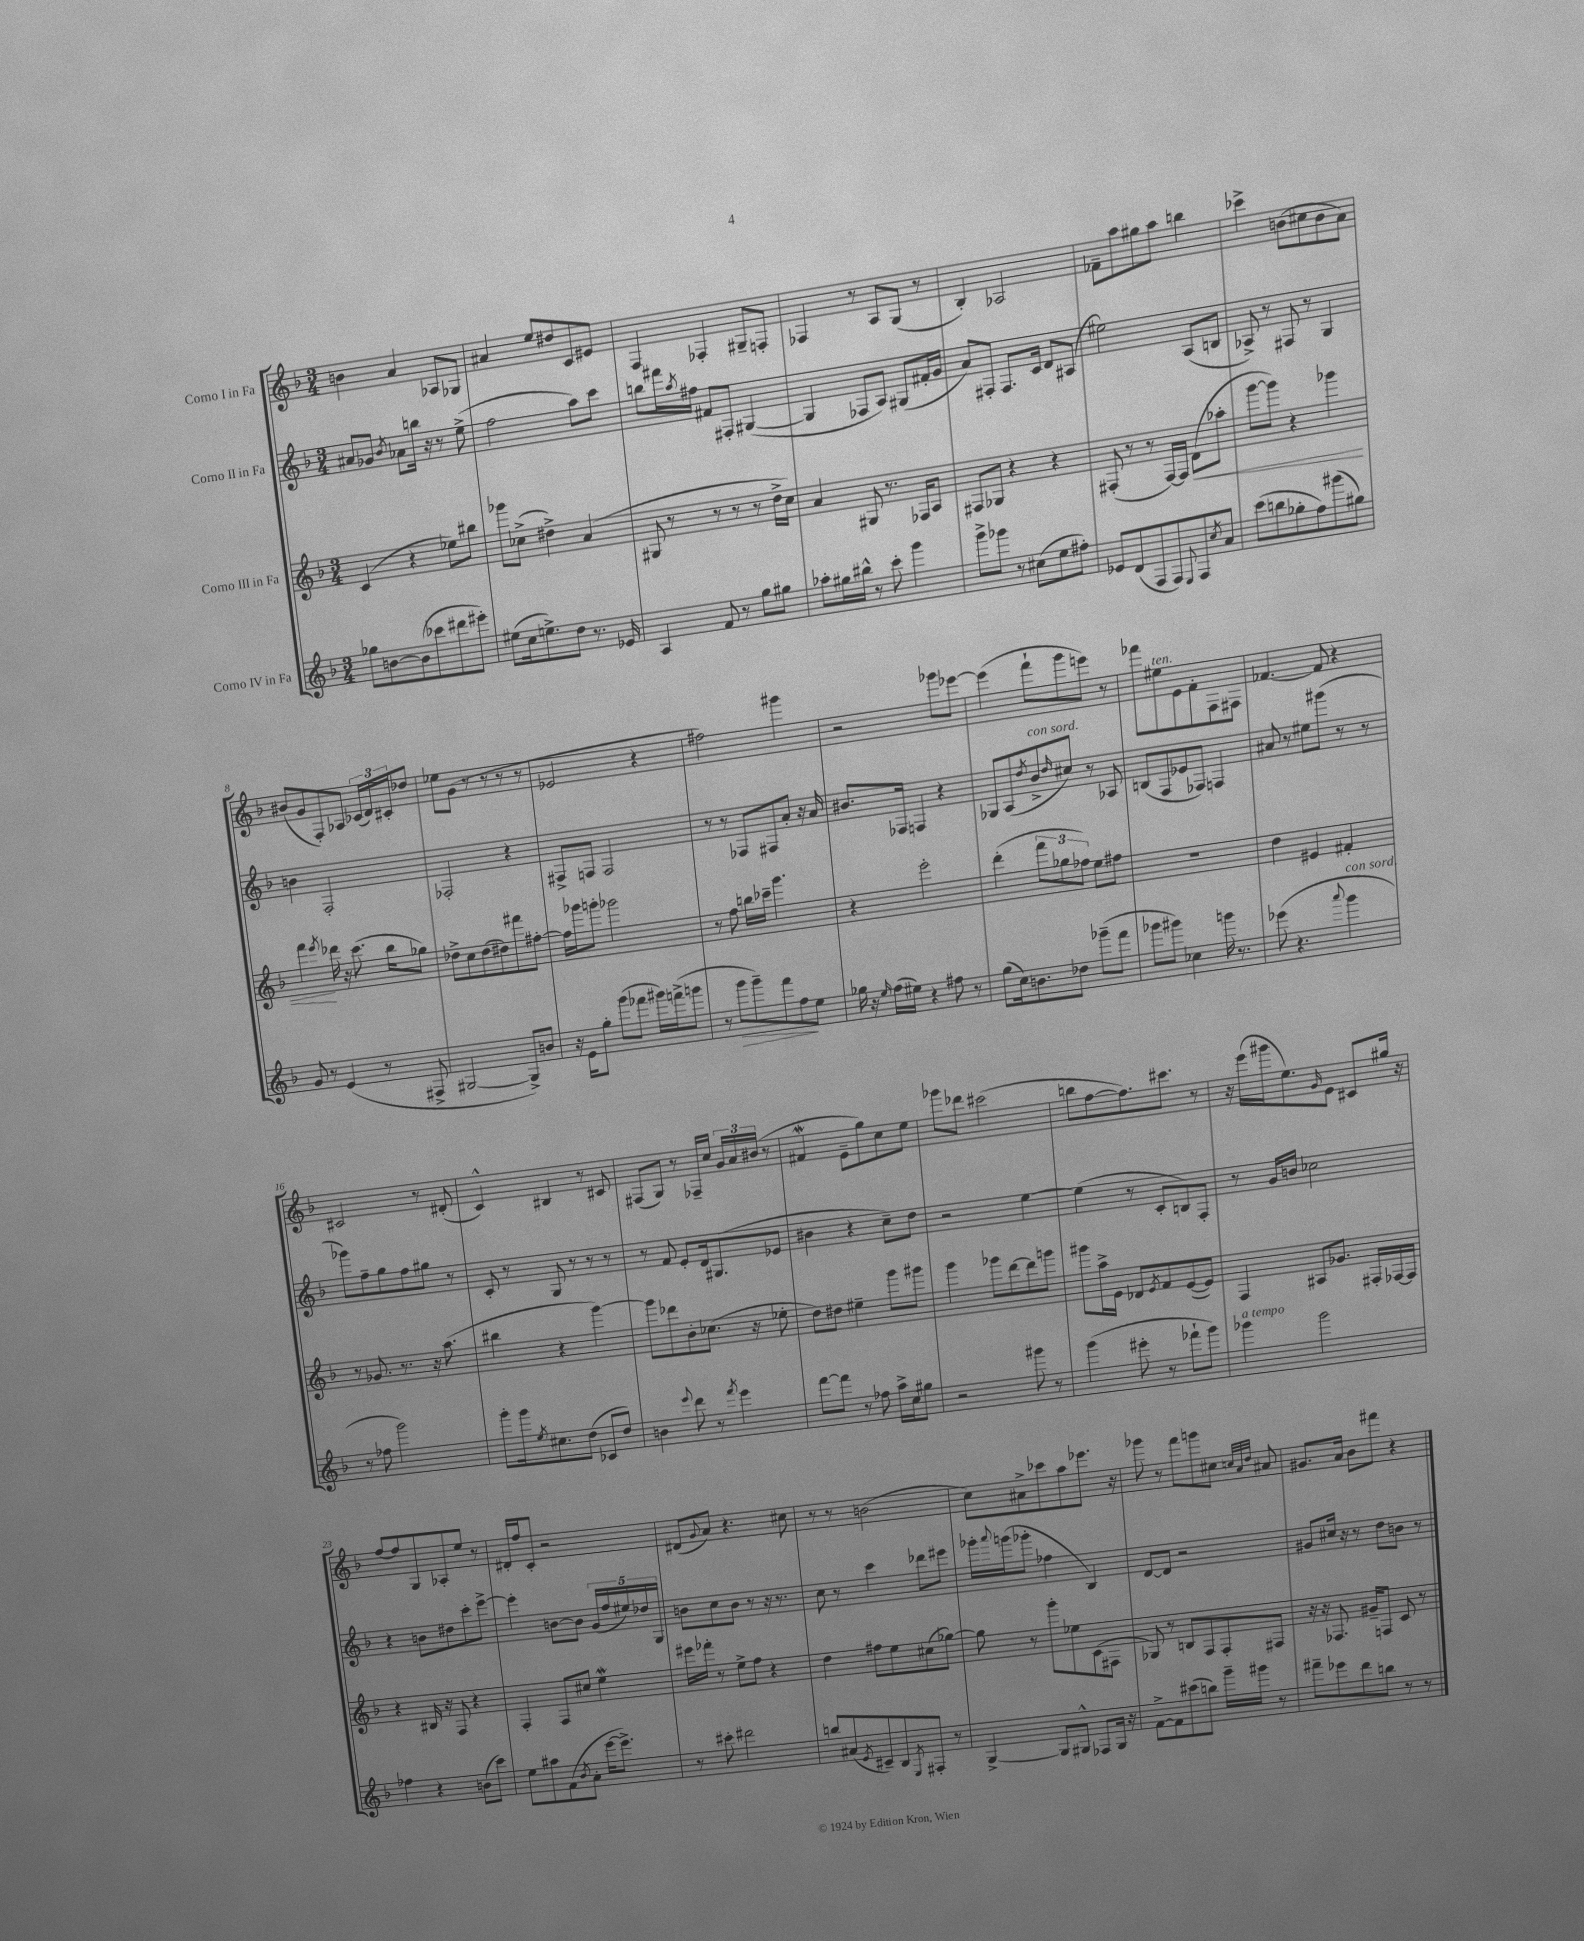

**kern	**dynam	**kern	**dynam	**kern	**kern
*part4	*part4	*part3	*part3	*part2	*part1
*staff4	*staff4	*staff3	*staff3	*staff2	*staff1
*I"Corno IV in Fa	*	*I"Corno III in Fa	*	*I"Corno II in Fa	*I"Corno I in Fa
*clefG2	*	*clefG2	*	*clefG2	*clefG2
*k[b-]	*	*k[b-]	*	*k[b-]	*k[b-]
*M3/4	*	*M3/4	*	*M3/4	*M3/4
=1	=1	=1	=1	=1	=1
8gg-X\L	.	(4c/	.	8a#X/L	4bn\
[8bn\	.	.	.	8g-X/J	.
.	.	.	.	8qb-/	.
(8b\]	.	4r	.	8a-X\L	4a/
8ccc-X\	.	.	.	16bbn\Jk	.
.	.	.	.	16r	.
8ddd#X\	.	8ee-X\L)	.	8r	8A-X/L
8eee#X'\J)	.	8bb#X\J	.	(8ee^\	8G-X/J
=2	=2	=2	=2	=2	=2
(8ee#X\L	.	8ggg-X\L	.	2ff\	4a#X/
16cc\k	.	(8cc-X^\J	.	.	.
8.een^\)	.	.	.	.	.
.	.	4dd#X^\)	.	.	8ee/L
8dd\J	.	.	.	.	8dd#X/
8.r	.	(4a/	.	8aa\L)	8c/
.	.	.	.	8ccc\J	8e#X/J
16e-X/	.	.	.	.	.
=3	=3	=3	=3	=3	=3
4A/	.	8G#X/	.	8bbn\L	4F/
.	.	8r	.	16fff#X\L	.
.	.	.	.	8qaa/	.
.	.	.	.	16ff#X\JJ	.
8f/	.	8r	.	8f#X/L	4F-X'/
8r	.	8r	.	8F#X'/J	.
8gg\L	.	8r	.	([4G#X/	8G#X~/L
8gg#X\J	.	16dd^\LL	.	.	8Fn'/J
.	.	16cc\JJ)	.	.	.
=4	=4	=4	=4	=4	=4
8aa-X'\L	.	4a/	.	4G#/]	4F-X/
16gg#X\L	.	.	.	.	.
16bb#X^^\JJ	.	.	.	.	.
8r	.	8G#X/	.	8F-X/L	8r
8ccc'\	.	8.r	.	8A/J)	8A/L
4ggg\	.	.	.	(8G#X/L	(8G/J
.	.	16F-X/KL	.	.	.
.	.	8A/J	.	16f#X'/L	8r
.	.	.	.	16g/JJ	.
=5	=5	=5	=5	=5	=5
8ggg^\L	.	8F#X/L	.	8a/L)	4B-'/)
8ggg-X\J	.	8G-X/J	.	8F#X'/J	.
8r	.	4r	.	8.F#/L	2A-X/
(8cc#X\L	.	.	.	.	.
.	.	.	.	16c/Jk	.
8ee\	.	4r	.	8d/L	.
8ff#X'\J)	.	.	.	(8A#X/J	.
=6	=6	=6	=6	=6	=6
8e-X/L	.	(8F#X'/	.	2ee#X\)	8f-X~\L
(8d/	.	8r	.	.	8aa\
8F/	.	8r	.	.	8gg#X\
8F/)	.	[16F#/LL)	.	.	8aa\J
.	.	16F#/JJ]	.	.	.
8qqE/	.	.	.	.	.
!	!	!	!LO:HP:b	!	!
8F/	.	(8d\L	<	(8A/L	4bbn\
8qcc/	.	.	.	.	.
8a/J	.	8aa-X'\J	.	8Bn/J	.
=7	=7	=7	=7	=7	=7
(8ccc\L	.	[8ggg\L	.	8A-X^/)	4ccc-X^\
8bbn\	.	8ggg\J])	.	8r	.
8gg-X'\	.	4r	.	8F#X/	(8bn\L
8ff\)	.	.	.	8r	8cc#X\
(8ggg#X\	.	4ggg-X\	.	4G/	8b\
8gg#X\J)	.	.	.	.	8a\J)
!!LO:LB:g=z
=8	=8	=8	=8	=8	=8
8g/	.	4fff\	.	4bn\	(8b#X/L
8r	.	.	.	.	8g/
.	.	8qeee/	.	.	.
(4e/	.	16ddd-X\	[	2F'/	8F'/)
.	.	16r	.	.	.
.	.	(8.ccc\	.	.	8A-X/J
8r	.	.	.	.	(24c-X/LL
.	.	.	.	.	24d/)
.	.	16bb-\KL	.	.	.
.	.	.	.	.	24c#X'/J
8F#X^/	.	8gg-X\J)	.	.	8dd-X/J
=9	=9	=9	=9	=9	=9
[2G#X/	.	8dd-X^\L	.	2F-X'/	8ee-X\L
.	.	8cc\	.	.	(8g\J
.	.	(8dd-\	.	.	8r
.	.	8dd#X\)	.	.	8r
8G#^/L])	.	8fff#X\	.	4r	8r
8bn/J	.	[8ff#X'\J	.	.	8r
=10	=10	=10	=10	=10	=10
16r	.	16ff#\LL]	.	8F#X^/L	2e-X/
16e\KL	.	16ggg-X\J	.	.	.
8gg'\J	.	8gggn'\J	.	8Fn/J	.
(8ggg\L	.	2ggg-X\	.	2F/	.
8fff-X\J	.	.	.	.	.
16ggg#X\LL)	.	.	.	.	4r
(16fffn^\J	.	.	.	.	.
8gggn\J	.	.	.	.	.
=11	=11	=11	=11	=11	=11
8r	.	8r	.	8r	2ff#X\)
!	!LO:HP:b	!	!	!	!
8ggg\L	>	8ff\	.	8r	.
8ggg~\)	.	16bbn\LL	.	8F-X/L	.
.	.	16ccc-X~\JJ	.	.	.
8fff\	.	4.ggg\	.	8F#X/	.
8ff\	.	.	.	8a'/J	4ggg#X\
8ee\J	]	.	.	16r	.
.	.	.	.	16a/	.
=12	=12	=12	=12	=12	=12
16gg-X\	.	4r	.	8.b#X/L	2r
16r	.	.	.	.	.
16qqee/	.	.	.	.	.
(16ff\LL	.	.	.	.	.
16ee#X\JJ)	.	.	.	16F-X/Jk	.
4r	.	2eee'\	.	4Fn/	.
8ff#X\	.	.	.	4r	8ggg-X\L
8r	.	.	.	.	[8eee-X\J
=13	=13	=13	=13	=13	=13
(8gg\L	.	(4ddd'\	.	8G-X/L	(4eee-\]
16cc\k)	.	.	.	(8A/	.
8.bn\	.	.	.	.	.
.	.	.	.	8qdd/	.
!	!	!	!	!LO:TX:a:i:t=con sord.	!
.	.	12fff\L	.	8b-^/	8fff`\L
.	.	12gg-X\	.	.	.
.	.	.	.	16qqdd/	.
8dd-X\J	.	.	.	8cc#X/J)	8ggg\
.	.	12ff-X\J)	.	.	.
(8ggg-X~\L	.	8ee\L	.	8r	8eeen\J)
8fff\J	.	8ff#X\J	.	8A-X/	8r
=14	=14	=14	=14	=14	=14
8ggg-X\L	.	2.r	.	(8Bn/L	8fff-X\L
!	!	!	!	!	!LO:TX:a:i:t=ten.
8ggg#X\J)	.	.	.	8F/	8ee#X\
4cc-X\	.	.	.	8e-X/	8e\
.	.	.	.	8F-X/J)	8f'\
16gggn\	.	.	.	4Fn/	8F\
8.r	.	.	.	.	.
.	.	.	.	.	8F#X\J
=15	=15	=15	=15	=15	=15
(8eee-X\	.	4dd\	.	8a#X/	[4.f-X/
4.r	.	.	.	8r	.
.	.	4e#X/	.	8ee#X\L	.
.	.	.	.	(8ggg#X\J	8f-/]
8qqaaa/	.	.	.	.	.
!LO:TX:a:i:t=con sord.	!	!	!	!	!
4ggg\	.	4f#X'/	.	8r	4r
.	.	.	.	8r	.
!!LO:LB:g=z
=16	=16	=16	=16	=16	=16
8r	.	8r	.	8ggg-X\L)	2c#X/
8ff-X\	.	8.g-X/	.	8ff~\	.
2ggg\)	.	.	.	8gg\	.
.	.	8.r	.	.	.
.	.	.	.	8ff\	.
.	.	16r	.	8gg#X\J	8r
.	.	(8.aa\	.	.	.
.	.	.	.	8r	(8d#X'/
=17	=17	=17	=17	=17	=17
8ggg'\L	.	4bb#X\	.	8c'/	4c^^/)
16ggg\k	.	.	.	8r	.
8qee/	.	.	.	.	.
8.cc#X\	.	.	.	.	.
.	.	4r	.	8G/	4B#X/
(8dd\J	.	.	.	8r	.
8c-X/L	.	[4ggg\)	.	8r	8r
8dd/J)	.	.	.	8r	8c#X/
=18	=18	=18	=18	=18	=18
4bn\	.	8ggg\L]	.	8r	(8F#X/L
.	.	8ddd-X\	.	8f/	8G/J)
8qqeee/	.	.	.	.	.
8ddd\	.	8b-'\	.	8e'/L	8r
8r	.	(8.cc-X\J	.	16d/k	16F-X~/LL
.	.	.	.	(8.G#X/	16cc/JJ
8qfff/	.	.	.	.	.
4eee\	.	.	.	.	24g/LL
.	.	.	.	.	24a/
.	.	16r	.	.	.
.	.	.	.	.	(24b#X/JJ
.	.	8ee-X'\	.	8e-X/J	8r
=19	=19	=19	=19	=19	=19
[8fff\L	.	8dd\L)	.	4b#X\	4f#XW/
8fff\J]	.	8dd#X\J	.	.	.
8r	.	4ee#X~\	.	4r	8e~\L
8ff-X\	.	.	.	.	8gg\)
16aa^\LL	.	8ggg\L	.	8cc~\L)	8cc\
16cc\J	.	.	.	.	.
8gg#X\J	.	8ggg#X\J	.	8dd\J	8ee\J
=20	=20	=20	=20	=20	=20
2r	.	4ggg\	.	2r	8ggg-X\L
.	.	.	.	.	8ddd-X\J
.	.	8ggg-X\L	.	.	(2ccc#X\
.	.	[8ddd\	.	.	.
8ggg#X\	.	8ddd\]	.	[4ee\	.
8r	.	8gggn\J	.	.	.
=21	=21	=21	=21	=21	=21
(4ggg\	.	8ggg#X\L	.	(4ee\]	8bbn\L
.	.	16aa^\L	.	.	[8ff\
.	.	16e\JJ	.	.	.
8eee#X'\	.	8d-X/L	.	8r	8.ff\])
.	.	8qe/	.	.	.
8r	.	8f/	.	8c'/L	.
.	.	.	.	.	8.ccc#X\J
8fff-X`\L	.	([8e/	.	8Bn/)	.
8ggg\J)	.	8e/J])	.	8F'/J	8r
=22	=22	=22	=22	=22	=22
!LO:TX:a:i:t=a tempo	!	!	!	!	!
4ggg-X\	.	4F/	.	8r	16r
.	.	.	.	.	(16eee\LL
.	.	.	.	16g/LL	16ggg#X\J
.	.	.	.	16bn/JJ	8.ee\)
2ggg-\	.	8A#X/L	.	2cc-X\	.
.	.	.	.	.	16qqg/
.	.	8.g-X/J	.	.	8e\J
.	.	.	.	.	8c#X/L
.	.	16F#X'/LL	.	.	.
.	.	[16F-X/	.	.	16gg#X/Jk
.	.	16F-/JJ]	.	.	16r
!!LO:LB:g=z
=23	=23	=23	=23	=23	=23
4ff-X\	.	4r	.	4r	[8ff/L
.	.	.	.	.	8ff/]
4r	.	16B#X/	.	8bn\L	8G/
.	.	16r	.	.	.
.	.	8F/	.	8dd#X\	8A-X'/
(8bn\L	.	4r	.	8ccc'\	8ee/J
8ccc\J)	.	.	.	[8eee^\J	8r
=24	=24	=24	=24	=24	=24
8ee\L	.	4F'/	.	4eee'\]	16d#X'/LL
.	.	.	.	.	16ff/J
8aa#X\	.	.	.	.	8c'/J
(8f\	.	8F/L	.	[8bn\L	2r
8qb-/	.	.	.	.	.
8a'\J	.	8cc#X/J	.	8b\J]	.
[16eee\KL	.	4eeW\	.	(20g/LL	.
.	.	.	.	20ff/	.
8.eee^\J])	.	.	.	.	.
.	.	.	.	20ee#X/)	.
.	.	.	.	20dd-X/	.
.	.	.	.	20G/JJ	.
=25	=25	=25	=25	=25	=25
8r	.	16eee#X\LL	.	8bn\L	(8d#X/L
.	.	16fff-X'\JJ	.	.	.
.	.	.	.	.	8qqg/
8ccc#X'\	.	8r	.	8cc\	8a/J)
2ddd#X\	.	8ee^\L	.	8b\J	4.r
.	.	8ff\J	.	8r	.
.	.	4r	.	16r	.
.	.	.	.	8.r	.
.	.	.	.	.	8cc#X\
=26	=26	=26	=26	=26	=26
8bbn/L	.	4dd\	.	8cc\	8r
(8a#X/	.	.	.	8r	8r
8qe/	.	.	.	.	.
8c#X~/)	.	8ff#X\L	.	4ccc\	(2bn\
8B-/	.	8ee\	.	.	.
8qE/	.	.	.	.	.
8F#X'/J	.	(8cc#X\	.	8ddd-X\L	.
8r	.	[8gg-X\J)	.	8eee#X\J	.
=27	=27	=27	=27	=27	=27
[4G^/	.	8gg-\]	.	16ggg-X'\LL	8cc\L)
.	.	.	.	8qqaaa/	.
.	.	.	.	(16gggn\J	.
.	.	8r	.	8ggg-X'\J	8a#X^\
8G/L]	.	8ggg'\L	.	4ff-X\	8ccc-X\
8G#X^^/J	.	8ee-X\	.	.	8aa\
8F-X/L	.	(8c\	.	4B-/)	8.eee-X\J
16G#/Jk	.	8F#X\J	.	.	.
16r	.	.	.	.	16r
=28	=28	=28	=28	=28	=28
[8f^\L	.	8G-X/)	.	[8d/L	8ggg-X\
8f\]	.	8r	.	8d/J]	8r
(8ccc#X\	.	8Bn/L	.	2r	8fff\L
8bbn\J)	.	8F/	.	.	8gggn\
16ggg~\LL	.	8F'/	.	.	8cc#X\J
16ggg#X\JJ	.	.	.	.	.
.	.	.	.	.	32qqccn/LLL
.	.	.	.	.	32qqa/
.	.	.	.	.	32qqdd/JJJ
8r	.	8F#X/J	.	.	8a#X/
=29	=29	=29	=29	=29	=29
8fff#X~\L	.	16r	.	8g#X/L	8.g#X/L
.	.	16r	.	.	.
8eee-X\	.	8.F-X/	.	16cc#X/Jk	.
.	.	.	.	16r	16a/Jk
8ddd\	.	.	.	8r	8b-\L
.	.	16g#X~/KL	.	.	.
8bbn\J	.	8Fn/J	.	8dd\L	8fff#X\J
8r	.	8c/	.	8bn\J	4r
8r	.	8r	.	8r	.
==	==	==	==	==	==
*-	*-	*-	*-	*-	*-
